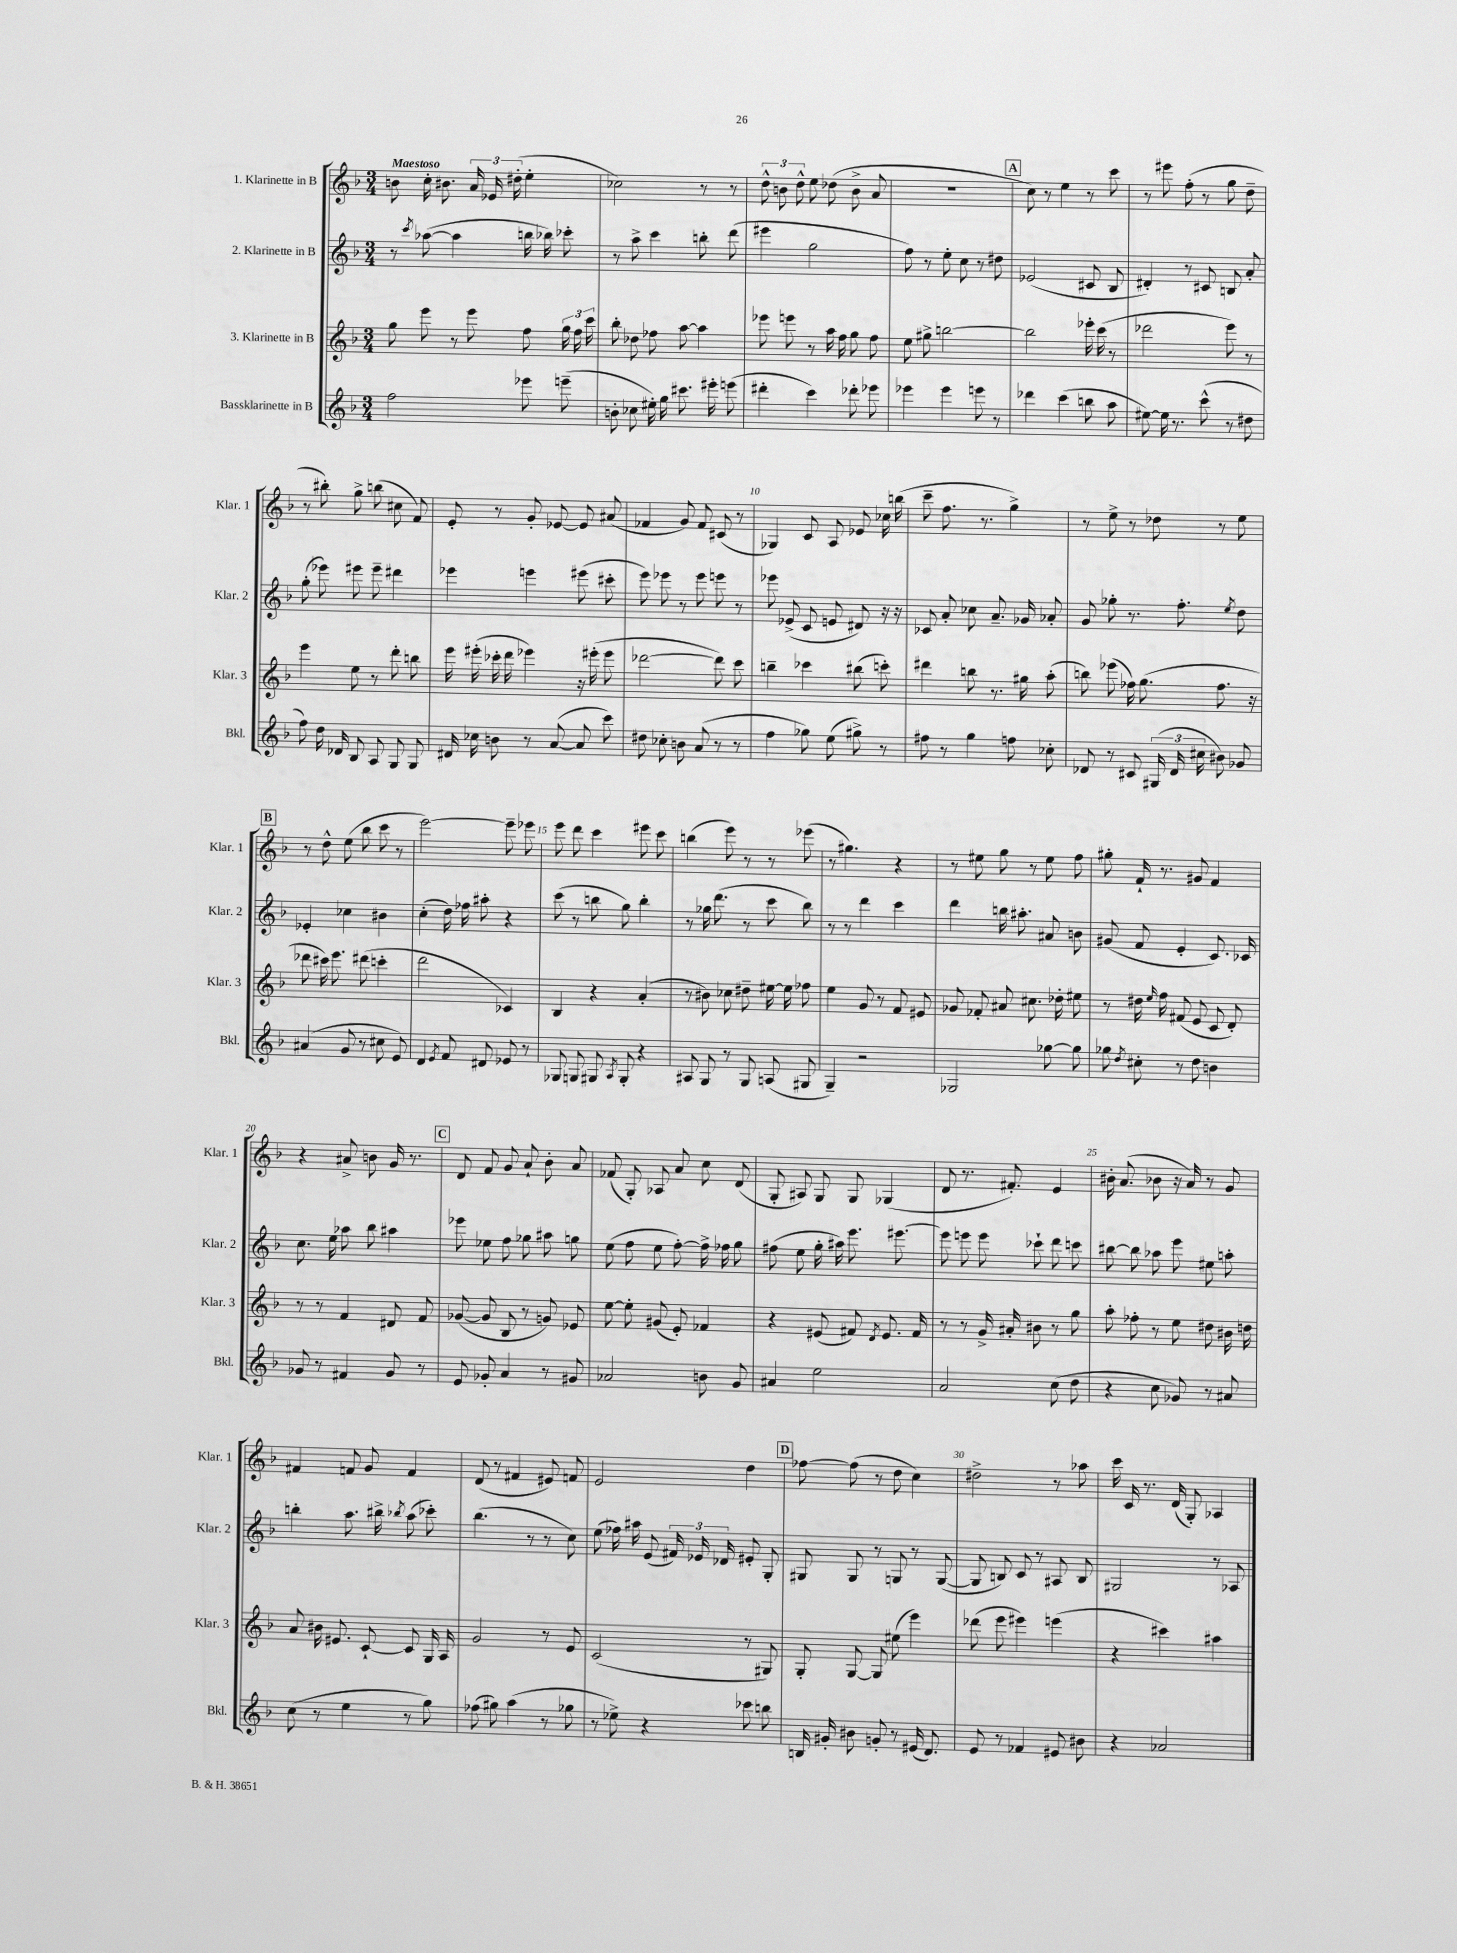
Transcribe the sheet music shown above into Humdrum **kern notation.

**kern	**kern	**kern	**kern
*staff4	*staff3	*staff2	*staff1
*clefG2	*clefG2	*clefG2	*clefG2
*k[b-]	*k[b-]	*k[b-]	*k[b-]
*M3/4	*M3/4	*M3/4	*M3/4
2ff	8gg	8r	8b
.	.	8qccc	.
.	8eee	([8aa-	16cc'
.	.	.	8.b#
.	8r	4aa-]	.
.	8eee	.	24a
.	.	.	24e-
.	.	.	(24dd#'
8eee-	8ff	16bb	4ee'
.	.	16bb-)	.
(8eee~	24gg	8ccc-'	.
.	24ff	.	.
.	24ccc	.	.
=	=	=	=
8b'	8bb-'	8r	2cc-)
8cc-	8dd-	8aa^	.
16ee#')	8ff-	4ccc	.
16gg	.	.	.
8.ccc#	[8aa	.	.
.	4aa]	8bb'	8r
16eee#'	.	.	.
(8eee	.	(8ddd	8r
=	=	=	=
4ddd#'	8eee-	4eee#	12dd^^
.	.	.	12b
.	8eee	.	.
.	.	.	12dd^^
4ccc)	8r	2gg	8ee
.	16aa	.	(8dd-
.	16ff	.	.
8ddd-'	8gg	.	8b^
8eee-	8ff	.	8a
=	=	=	=
4eee-	8ee	8ff)	2.r
.	8gg#^	8r	.
4eee-	[2bb	8ee'	.
.	.	8cc	.
8eee	.	8r	.
8r	.	8dd#	.
=	=	=	=
4ddd-	2bb]	(2e-	8cc)
.	.	.	8r
(4ccc	.	.	4ee
8bb	16eee-'	8c#	8r
.	(16ccc	.	.
8aa	8r	8B-	8ccc
=	=	=	=
[8ee#)	2ddd-	4d#')	8r
16ee#]	.	.	8eee#
8.r	.	.	.
.	.	8r	(8ff'
(8ccc^^	.	8c#	8r
8r	8eee)	8B	8gg
8dd#	8r	8a'	8dd~
=	=	=	=
8ff)	4eee	(8gg'	8r
16dd	.	8eee-)	8bb#')
16d-	.	.	.
8B-	8ee	8eee#	8gg^
8A	8r	8eee#~	(8bb
8G	8ddd'	4ddd#	8cc#
8G	8bb	.	8f)
=	=	=	=
16d#	16eee	4eee-	8e'
16cc-	(16eee#'	.	.
8b	16ccc-'	.	8r
.	16ddd	.	.
8r	4eee-)	4eee	8g'
([8a	.	.	[8e-
8a]	16r	(8eee#	8e-]
.	(16eee#'	.	.
8ccc)	8eee#	8ccc#'	(8a#
=	=	=	=
8dd#	[2ddd-	8eee)	4f-
8cc-'	.	8eee-	.
8b	.	8r	8g)
(8a	.	8eee-	8f-
8r	8ddd-])	8eee	(8c#
8r	8ccc	8r	8r
=	=	=	=
4ff	4bb~	8eee-	4G-)
.	.	(8e-^	.
8gg-)	4ccc-	8c	8c
(8ee	.	8e	8A
8gg#^)	(8bb#	8d#)	8e-
8r	8ccc')	16r	16cc-
.	.	16r	(16bb
=	=	=	=
8ff#	4ddd#	8c-	8ccc~
8r	.	8a'	8.ff
4gg	8bb	8cc-	.
.	.	.	8.r
.	8.r	8.a~	.
8ff	.	.	4gg^)
.	16gg#	16g-	.
8cc-'	(8aa'	8a-'	.
=	=	=	=
8d-	8bb)	8g	8r
8r	(8eee-	8gg-'	8ee^
8c#	16ff-)	8.r	8r
.	(8.gg	.	.
(24G#	.	.	8dd-
24d-	.	.	.
.	.	8.ff'	.
24cc#	.	.	.
8b#)	8.ff-	.	8r
.	.	8qee	.
8g-	.	8dd	8ee
.	16r	.	.
=	=	=	=
(4a#	8ddd-	4e-'	8r
.	16ccc#)	.	8dd^^
.	8.eee	.	.
8g	.	4cc-	(8ee
8r	(8ddd#	.	8bb-
8cc#	4ccc'	4b#	8ccc
8e)	.	.	8r
=	=	=	=
4d	2ddd	(4cc'	[2eee)
8qe	.	.	.
8f	.	16dd)	.
.	.	16ff-	.
8d#	.	8aa#'	.
8e-	4c-)	4r	8eee~]
8r	.	.	8eee-
=	=	=	=
8G-	4B-	(8ccc	8eee
8G	.	8r	8ddd
8G#	4r	8bb	4ccc
8qA	.	.	.
8G#'	.	8gg)	.
4r	(4a'	4bb'	8eee#
.	.	.	8ccc
=	=	=	=
8A#	8r	8r	(4bb
8G	8b#)	16gg-	.
.	.	(8.ddd	.
8r	8cc-	.	8eee)
8G	8dd#~	8r	8r
(8A	[16ee#	8ccc	8r
.	16ee#]	.	.
8G#	8ff-	8bb-)	(8eee-
=	=	=	=
4G~)	4ee	8r	8r
.	.	8r	4.gg#)
2r	8g	4ddd	.
.	8r	.	.
.	8f	4ccc	4r
.	8e#	.	.
=	=	=	=
2G-	8g-	4ddd	8r
.	8f-'	.	8ee#
.	8a#	16bb	8gg
.	.	8.aa#'	.
.	8.cc#	.	8r
[8gg-	.	8a#	8ee#
.	16dd-'	.	.
8gg-]	8ee#	8b	8ff
=	=	=	=
8gg-	8r	(8g#	8gg#'
8qdd	.	.	.
8cc#'	16dd#	8f	16f`
.	16qqee	.	.
.	16ff	.	8.r
8r	(8f#	4e'	.
8dd	8e	.	8g#
4b	8c	8.c)	4f
.	8d')	.	.
.	.	16c-	.
=	=	=	=
8g-	8r	8.cc	4r
8r	8r	.	.
.	.	16ee	.
4f#	4f	8aa-	8a#^
.	.	8bb-	8b
8g-	8d#	4aa#	16g
.	.	.	8.r
8r	8f	.	.
=	=	=	=
8e	([8g-	8eee-	8d
8g-'	8g-]	8ee-	8f
4a	8B-	8ff	8g
.	8r	8gg-	8a`
8r	8g)	8aa#	8b-'
8g#	8e-	8gg	8a
=	=	=	=
2a-	[8ee	(8ee	(8f-
.	8ee']	8ff	8G')
.	(8g#	8ee	8A-
.	8e')	[8ff')	8a
8b	4f-	16ff^]	8cc
.	.	16ff-	.
8g	.	8gg	(8d
=	=	=	=
4a#	4r	(8ff#	8G'
.	.	8ee	8A#)
2ee	(8e#	16gg'	8G
.	.	16aa#)	.
.	8f#)	8.eee	8G
.	8qd	.	.
.	8.e#	.	(4G-
.	.	[8.eee#	.
.	16f#	.	.
=	=	=	=
2a	8r	8eee#]	8d
.	8r	8eee	8.r
.	16g^	8eee	.
.	16a#'	.	8.f#')
.	8b#	8ccc-`	.
(8cc	8r	8ddd	4e
8dd	8gg	8ccc	.
=	=	=	=
4r	8aa'	[8bb#	16b#'
.	.	.	(8.a
.	8ff-'	8bb#]	.
8cc	8r	8aa-	8b-
8g-)	8ee	8eee	16r
.	.	.	16a)
8r	8dd#	8ee#	8r
8a#	16b#	8aa'	8g
.	16dd	.	.
=	=	=	=
(8cc	8a	4bb'	4f#
8r	16b#	.	.
.	8.e#	.	.
4ee	.	8.aa	8f
.	[8c`	.	8g
.	.	16bb#^	.
.	.	8qbb-	.
8r	8c]	(8aa	4f
8gg)	16G	8ccc-')	.
.	16A	.	.
=	=	=	=
(8ff-	2g	(4.bb-	(8d
8gg#)	.	.	8r
(4aa	.	.	4f#
.	.	8r	.
8r	8r	8r	8e#)
8gg-	8e	8cc)	8f
=	=	=	=
8r	(2c	(8ee	2e
8ee-^)	.	16ff-)	.
.	.	16aa#	.
4r	.	(8e	.
.	.	24f#)	.
.	.	24e-	.
.	.	24d-	.
8ccc-	8r	8e#'	4dd
8bb	8G#)	8G'	.
=	=	=	=
16B	8G'	8G#	[8ff-
16g#'	.	.	.
8b#	[8G	8G#	(8ff-]
8g'	8G]	8r	8r
8r	(8ee#	8G	8dd
(16e#	4eee)	8r	4cc)
8.d)	.	.	.
.	.	([8G	.
=	=	=	=
8e	(8ddd-	8G]	2dd#^
8r	8eee	8B)	.
4f-	4eee#)	8c	.
.	.	8r	.
8e#	(4eee	8A#	8r
8b#	.	8B	8aa-
=	=	=	=
4r	4r	2G#	16ccc
.	.	.	16c
.	.	.	8.r
2a-	4ccc#)	.	.
.	.	.	(16d
.	.	.	8G')
.	4aa#	8r	4A-
.	.	8A-	.
==	==	==	==
*-	*-	*-	*-
